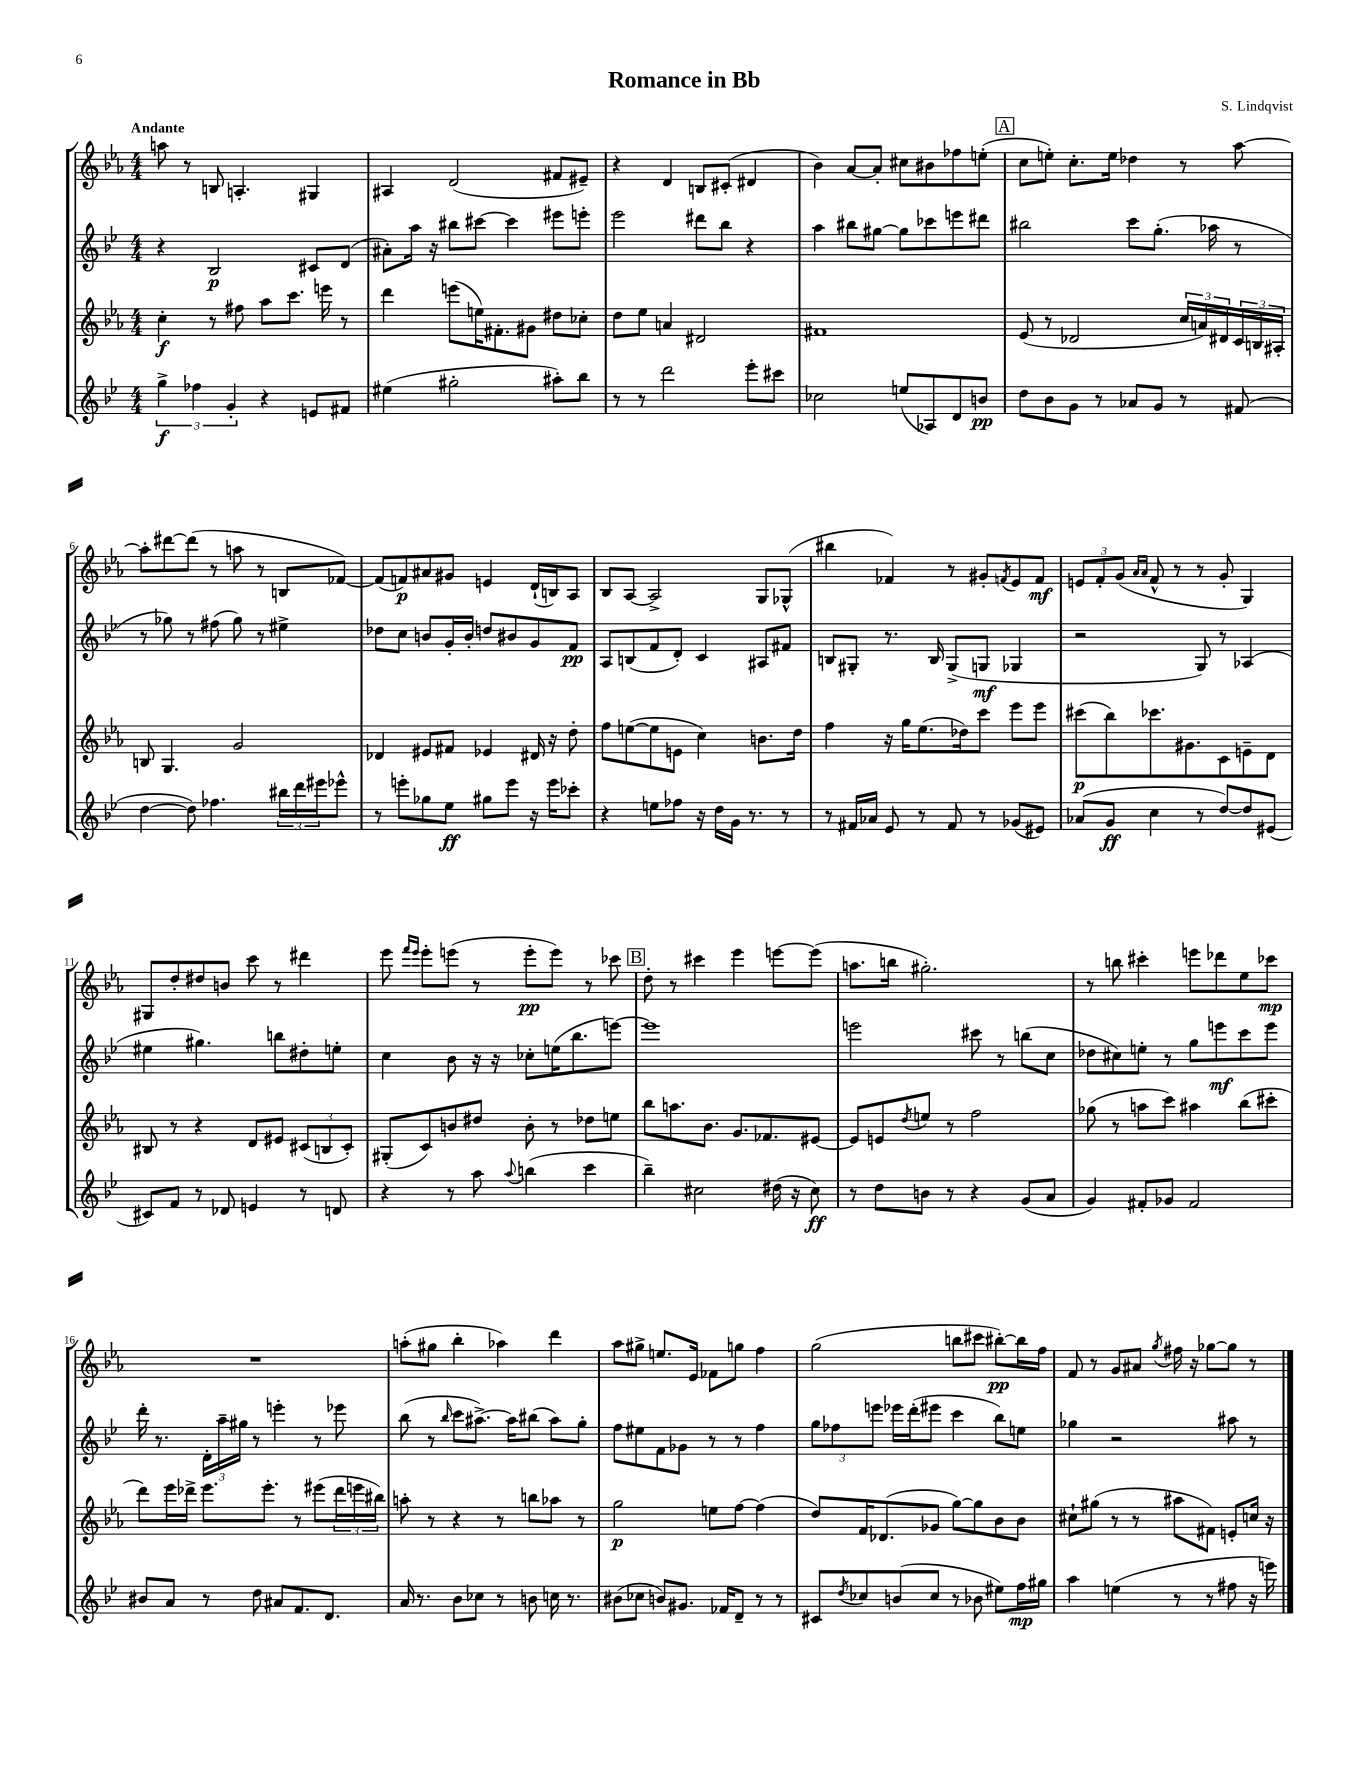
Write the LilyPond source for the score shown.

\header { title = "Romance in Bb" composer = "S. Lindqvist" }
<<
\new StaffGroup <<
\new Staff = "s0" {
    \clef treble \key ees \major \numericTimeSignature \time 4/4 \tempo "Andante"
    a''8 r8 b8 a4.-. gis4 |
    ais4 d'2( fis'8 eis'8--) |
    r4 d'4 b8 cis'8-.( dis'4 |
    bes'4) aes'8~ aes'8-. cis''8 bis'8 fes''8 e''8-.( |
    \mark \markup { \box "A" } c''8 e''8-.) c''8.-. e''16 des''4 r8 aes''8~ |
    aes''8-. dis'''8~ dis'''8( r8 a''8 r8 b8 fes'8~) |
    fes'8( f'8\p) ais'8 gis'8 e'4 d'16-!( b16) aes8 |
    bes8 aes8~ aes2-> g8 ges8-^( |
    bis''4 fes'4) r8 gis'8-. \acciaccatura { f'8 } ees'8 f'8\mf |
    \tuplet 3/2 { e'8 f'8-. g'8( } \grace { aes'16 aes'16 } f'8-^ r8 r8 g'8-. g4) |
    gis8 d''8-. dis''8 b'8 c'''8 r8 dis'''4 |
    ees'''8 \grace { f'''16 ees'''16 } ees'''8-. e'''8( r8 e'''8-.\pp e'''8) r8 ces'''8 |
    \mark \markup { \box "B" } d''8-. r8 cis'''4 ees'''4 e'''8~ e'''8( |
    a''8. b''16 gis''2.-.) |
    r8 b''8 cis'''4-. e'''8 des'''8 ees''8 ces'''8\mp |
    R1 |
    a''8-.( gis''8 bes''4-. aes''4) d'''4 |
    aes''8 gis''8-> e''8. ees'16 fes'8 g''8 f''4 |
    g''2( b''8 cis'''8 bis''8~-.\pp) bis''16 f''16 |
    f'8 r8 g'8 ais'8 \acciaccatura { g''8 } fis''16 r16 ges''8~ ges''8 r8 \bar "|." |
}
\new Staff = "s1" {
    \clef treble \key bes \major \numericTimeSignature \time 4/4
    r4 bes2\p cis'8 d'8( |
    ais'8-.) a''16 r16 bis''8 cis'''8~ cis'''4 eis'''8 e'''8-. |
    ees'''2 dis'''8 bes''8 r4 |
    a''4 bis''8 gis''8~ gis''8 ces'''8 e'''8 dis'''8 |
    \mark \markup { \box "A" } bis''2 c'''8 g''8.-.( aes''16 r8 |
    r8 ges''8) r8 fis''8( ges''8) r8 eis''4-> |
    des''8 c''8 b'8 g'16-. b'16-. d''8 bis'8 g'8 f'8\pp |
    a8 b8( f'8 d'8-.) c'4 ais8 fis'8 |
    b8 gis8-. r8. b16 gis8->( g8\mf ges4 |
    r2 g8) r8 aes4( |
    eis''4 gis''4.) b''8 dis''8-. e''8-. |
    c''4 bes'8 r16 r16 ces''8-. e''16( bes''8. e'''8~) |
    \mark \markup { \box "B" } e'''1 |
    e'''2 cis'''8 r8 b''8( c''8 |
    des''8 cis''8) e''8-. r8 g''8 e'''8\mf c'''8 e'''8 |
    d'''16-. r8. \tuplet 3/2 { d'16-. a''16-- gis''16 } r8 e'''4-. r8 ees'''8 |
    bes''8( r8 \grace { bes''16 } c'''8 ais''8.~->) ais''16 bis''8( ais''8) g''8-. |
    f''8 eis''8 f'8 ges'8 r8 r8 f''4 |
    \tuplet 3/2 { g''8 fes''8 e'''8 } ees'''16 d'''16-.( eis'''8 c'''4 bes''8) e''8 |
    ges''4 r2 ais''8 r8 \bar "|." |
}
\new Staff = "s2" {
    \clef treble \key ees \major \numericTimeSignature \time 4/4
    c''4-.\f r8 fis''8 aes''8 c'''8. e'''16 r8 |
    d'''4 e'''8( e''16) fis'8.-. gis'8 dis''8 ces''8-. |
    d''8 ees''8 a'4 dis'2 |
    fis'1 |
    \mark \markup { \box "A" } ees'8( r8 des'2 \tuplet 3/2 { c''16 a'16) dis'16 } \tuplet 3/2 { c'16 b16 ais16-. } |
    b8 g4. g'2 |
    des'4 eis'8 fis'8 ees'4 dis'16 r16 d''8-. |
    f''8 e''8~( e''8 e'8 c''4) b'8. d''16 |
    f''4 r16 g''16 ees''8.( des''16) c'''8 ees'''8 ees'''8 |
    cis'''8\p( bes''8) ces'''8. gis'8. c'8 e'8-- d'8 |
    bis8 r8 r4 d'8 eis'8 \tuplet 3/2 { cis'8( b8 cis'8-.) } |
    gis8-.( c'8) b'8 dis''8 b'8-. r8 des''8 e''8 |
    \mark \markup { \box "B" } bes''8 a''8. bes'8. g'8. fes'8. eis'8~ |
    eis'8 e'8 \acciaccatura { d''8 } e''8 r8 f''2 |
    ges''8( r8 a''8 c'''8) ais''4 bes''8( cis'''8-. |
    d'''8) ees'''16 des'''16-> ees'''8. ees'''8.-. r8 eis'''8( \tuplet 3/2 { des'''16 e'''16 bis''16) } |
    a''8-. r8 r4 r8 b''8 aes''8 r8 |
    g''2\p e''8 f''8~ f''4( |
    d''8) f'16 des'8.( ges'8 g''8~) g''8 bes'8 bes'8 |
    cis''8-! gis''8( r8 r8 ais''8 fis'8) e'8-. c''16 r16 \bar "|." |
}
\new Staff = "s3" {
    \clef treble \key bes \major \numericTimeSignature \time 4/4
    \tuplet 3/2 { g''4->\f fes''4 g'4-. } r4 e'8 fis'8 |
    eis''4( gis''2-. ais''8-.) bes''8 |
    r8 r8 d'''2 ees'''8-. cis'''8 |
    ces''2 e''8( aes8) d'8 b'8\pp |
    \mark \markup { \box "A" } d''8 bes'8 g'8 r8 aes'8 g'8 r8 fis'8( |
    d''4~ d''8) fes''4. \tuplet 3/2 { bis''16 d'''16 eis'''16 } ees'''8-^ |
    r8 e'''8-. ges''8 ees''8\ff gis''8 e'''8 r16 e'''16 ces'''8-. |
    r4 e''8 fes''8 r16 d''16 g'16 r8. r8 |
    r8 fis'16 aes'16 ees'8 r8 fis'8 r8 ges'8( eis'8) |
    aes'8( g'8\ff c''4 r8 d''8~) d''8 eis'8( |
    cis'8) f'8 r8 des'8 e'4 r8 d'8 |
    r4 r8 a''8 \appoggiatura { a''8 } b''4( c'''4 |
    \mark \markup { \box "B" } bes''4--) cis''2 dis''16( r16 cis''8\ff) |
    r8 d''8 b'8 r8 r4 g'8( a'8 |
    g'4) fis'8-. ges'8 fis'2 |
    bis'8 a'8 r8 d''8 ais'8 f'8. d'8. |
    a'16 r8. bes'8 ces''8 r8 b'8 c''16 r8. |
    bis'8( ces''8 b'8) gis'8. fes'16 d'8-- r8 r8 |
    cis'8 \acciaccatura { d''8 } ces''8 b'8( ces''8 r8 bes'8 eis''8) f''16\mp gis''16 |
    a''4 e''4( r8 r8 fis''8 r16 e'''16) \bar "|." |
}
>>
>>
